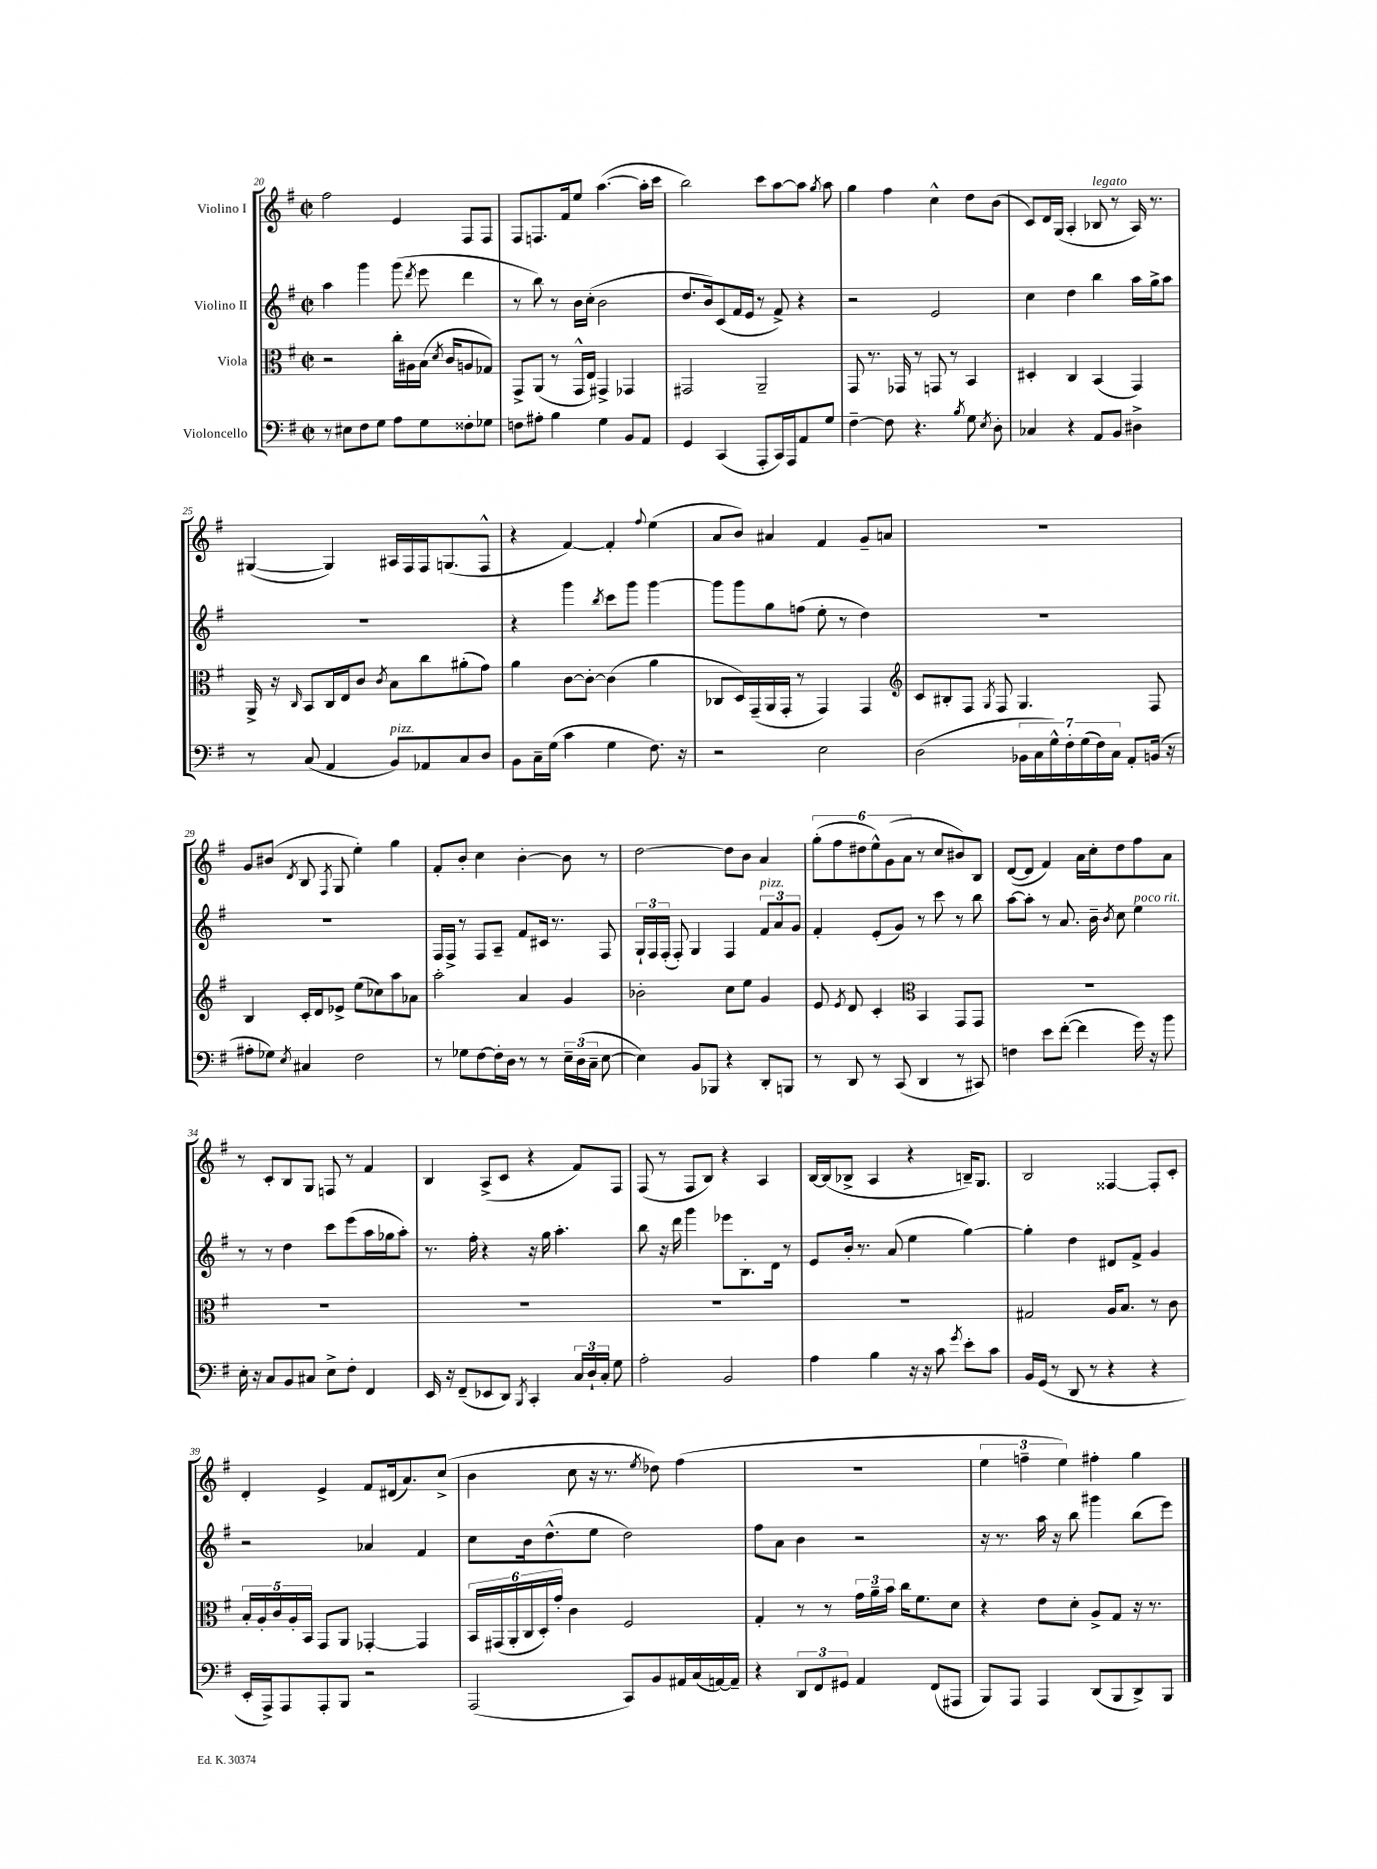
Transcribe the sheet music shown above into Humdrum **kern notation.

**kern	**kern	**kern	**kern
*part4	*part3	*part2	*part1
*staff4	*staff3	*staff2	*staff1
*I"Violoncello	*I"Viola	*I"Violino II	*I"Violino I
*clefF4	*clefC3	*clefG2	*clefG2
*k[f#]	*k[f#]	*k[f#]	*k[f#]
*M2/2	*M2/2	*M2/2	*M2/2
*met(c|)	*met(c|)	*met(c|)	*met(c|)
=20	=20	=20	=20
8r	2r	4aa\	2ff#\
8E#X\L	.	.	.
8F#\	.	4ggg\	.
8G\J	.	.	.
8A\L	16cc'\LL	(8ggg\	4e/
.	16A#X\	.	.
.	.	8qddd/	.
8G\	(16B\JJ	8eee\	.
.	8qd/	.	.
.	16c/KL	.	.
8F##X'\	8An/	4ddd\	8F#/L
8G-X\J	8G-X/J)	.	8F#/J
=21	=21	=21	=21
8Fn\L	8GG^/L	8r	8F#/L
8A#X'\J	(8AA/J	8bb\)	8.Fn/
4B\	8r	8r	.
.	.	.	16f#/k
.	16GG^^/LL	16b\LL	8ee/J
.	16E/JJ)	(16cc'\JJ	.
4G\	4GG#X^/	2b\	([4.aa\
8BB/L	4GG-X/	.	.
8AA/J	.	.	16aa'\LL]
.	.	.	16ccc\JJ
=22	=22	=22	=22
4GG/	2GG#X/	8.dd/L	2bb\)
.	.	16b/k)	.
(4CC/	.	(8c/	.
.	.	16f#/L	.
.	.	16e/JJ	.
8AAA'/L	2AA~/	8r	8ccc\L
16CC/L)	.	8f#^/)	[8aa\
16AAA/J	.	.	.
8AA/	.	4r	8aa\J]
.	.	.	8qgg/
8G/J	.	.	8aa\
=23	=23	=23	=23
[4F#~\	8GG/	2r	4gg\
.	8.r	.	.
8F#\]	.	.	4ff#\
.	16GG-X/	.	.
4.r	8r	.	.
.	8GGn/	2e/	4cc^^\
.	8r	.	.
8qB/	.	.	.
8G\	4BB/	.	8dd\L
8qE/	.	.	.
8D'\	.	.	(8b\J
=24	=24	=24	=24
4C-X/	4D#X'/	4cc\	8c/L)
.	.	.	16d/L
.	.	.	(16G/JJ
4r	4C/	4dd\	4A'/
!	!	!	!LO:TX:a:i:t=legato
8AA/L	(4BB/	4bb\	8B-X/
8BB/J	.	.	8r
4D#X^\	4GG/)	16aa\LL	16A/)
.	.	16gg^\J	8.r
.	.	8aa\J	.
!!LO:LB:g=z
=25	=25	=25	=25
8r	16AA^/	1r	([4G#X/
.	16r	.	.
.	16qqC/	.	.
(8C/	8BB/L	.	.
4AA/	16C/L	.	4G#/])
.	16E/J	.	.
.	8c/J	.	.
.	8qc/	.	.
!LO:TX:a:i:t=pizz.	!	!	!
8BB/L)	8B\L	.	16A#X/LL
.	.	.	16F#/
8AA-X/	8cc\	.	16F#/J
.	.	.	(8.Gn/
8C/	(8a#X'\	.	.
8D/J	8g\J)	.	8F#^^/J
=26	=26	=26	=26
8BB\L	4a\	4r	4r
16C~\L	.	.	.
(16G\JJ	.	.	.
4c\	[8c\L	4ggg\	[4f#/)
.	8c'\J_	.	.
.	.	8qbb/	.
4G\	(4c\]	8ccc\L	4f#'/]
.	.	8ggg\J	.
.	.	.	8qqff#/
8.F#\)	4a\	[4ggg\	(4ee\
16r	.	.	.
=27	=27	=27	=27
2r	8C-X/L	8ggg\L]	8a/L
.	16D/L)	8ggg\	8b/J)
.	(16GG~/	.	.
.	16AA/	8gg\	4a#X/
.	16GG'/JJ	.	.
.	8r	(8ffn\J	.
2E\	4GG/)	8ee'\	4f#/
.	.	8r	.
.	4GG/	4dd\)	8g~/L
.	.	.	8an/J
=28	=28	=28	=28
*	*clefG2	*	*
(2D\	8c/L	1r	1r
.	8B#X'/	.	.
.	8F#/J	.	.
.	8qG/	.	.
.	8F#/	.	.
28BB-X\LL	4.G/	.	.
28C\	.	.	.
28G^^\)	.	.	.
28F#'\	.	.	.
(28G\	.	.	.
28F#\)	.	.	.
28C\JJ	.	.	.
8AA'/L	.	.	.
(16BBn/Jk	8F#/	.	.
16r	.	.	.
!!LO:LB:g=z
=29	=29	=29	=29
8A#X'\L	4B/	1r	8g/L
8G-X\J)	.	.	(8b#X/J
8qE/	.	.	8qd/
4C#X/	16c'/LL	.	8B/
.	16d/J	.	.
.	.	.	8qF#/
.	8e-X^/J	.	8G/
2F#\	(8ee\L	.	4ee'\)
.	8cc-X\)	.	.
.	8aa\	.	4gg\
.	8a-X\J	.	.
=30	=30	=30	=30
8r	2aa'\	16F#/LL	8f#'/L
.	.	16F#^/JJ	.
8G-X\L	.	8r	8b'/J
[8F#\	.	8F#/L	4cc\
16F#'\L]	.	8A~/J	.
16D\JJ	.	.	.
8r	4a/	8f#/L	[4b'\
8r	.	16c#X/Jk	.
.	.	8.r	.
24E~\LL	4g/	.	8b\]
(24D\	.	.	.
24C~\JJ	.	.	.
[8E\	.	8F#/	8r
=31	=31	=31	=31
4E\])	2b-X'\	24G`/LL	[2dd\
.	.	24F#/	.
.	.	(24F#'/JJ	.
.	.	8F#'/)	.
8BB/L	.	4G/	.
8BBB-X/J	.	.	.
4r	8cc\L	4F#/	8dd\L]
.	8ee\J	.	8b\J
!	!	!LO:TX:a:i:t=pizz.	!
8DD'/L	4g/	12f#/L	4a/
.	.	12a/	.
8BBBn/J	.	.	.
.	.	12g/J	.
=32	=32	=32	=32
8r	8e/	4f#'/	(12gg'\L
.	.	.	12ff#\
.	8qe/	.	.
8DD/	8d/	.	.
.	.	.	12dd#X\
8r	4c'/	(8e'/L	12ee^^\)
.	.	.	(12g\
(8CC/	.	8g/J)	.
.	.	.	12a\J
*	*clefC3	*	*
4DD/	4BB/	8r	8r
.	.	8ccc\	8cc/L
8r	8GG/L	8r	8b#X/)
8CC#X/)	8GG/J	8bb\	8B/J
=33	=33	=33	=33
4Fn\	1r	[8aa\L	([8d/L
.	.	8aa'\J]	8d/J]
8e\L	.	8r	4f#/)
([8f#'\J	.	8.a/	.
4f#\]	.	.	16a\LL
.	.	16b~\	16cc'\J
.	.	8qb/	.
.	.	8cc\	8dd\
!	!	!LO:TX:a:i:t=poco rit.	!
16g\)	.	4ee\	8ff#\
16r	.	.	.
8b\	.	.	8a\J
!!LO:LB:g=z
=34	=34	=34	=34
16E'\	1r	8r	8r
16r	.	.	.
8C/L	.	8r	8c'/L
8BB/	.	4dd\	8B/
8C#X/J	.	.	8G/J
8E^\L	.	8ccc\L	8Fn/
8F#'\J	.	(8eee\	8r
4FF#/	.	16aa\L	4f#/
.	.	16gg-X\J	.
.	.	8aa'\J)	.
=35	=35	=35	=35
16EE/	1r	8.r	4B/
16r	.	.	.
(8FF#~/L	.	.	.
.	.	16ff#'\	.
8EE-X/	.	4r	(8A^/L
8DD/J)	.	.	8c/J
8qBBB/	.	.	.
4CC'/	.	16r	4r
.	.	16gg\	.
.	.	4.aa'\	.
24C/LL	.	.	8f#/L)
24D`/	.	.	.
24C'/JJ	.	.	.
8G\	.	.	8F#/J
=36	=36	=36	=36
2A'\	1r	8bb\	(8F#/
.	.	16r	8r
.	.	16ddd\	.
.	.	4ggg\	8F#/L
.	.	.	8B/J)
2BB/	.	8eee-X\L	4r
.	.	8.B'\	.
.	.	.	4A/
.	.	16d\Jk	.
.	.	8r	.
=37	=37	=37	=37
4A\	1r	8e/L	[16B/LL
.	.	.	(16B/J]
.	.	16b'/Jk	8B-X^/J
.	.	8.r	.
4B\	.	.	4A/
.	.	(8a/	.
16r	.	4ee\	4r
16r	.	.	.
8c\	.	.	.
8qg/	.	.	.
8e'\L	.	[4gg\)	16Bn~/KL)
.	.	.	8.G/J
8c\J	.	.	.
=38	=38	=38	=38
16BB/LL	2G#X/	4gg'\]	2B/
(16GG/JJ	.	.	.
8r	.	.	.
8DD/	.	4dd\	.
8r	.	.	.
4r	16A/KL	8d#X/L	[4F##X/
.	8.B/J	.	.
.	.	8f#^/J	.
4r	8r	4g/	8F##'/L]
.	8c\	.	8c'/J
!!LO:LB:g=z
=39	=39	=39	=39
16EE'/LL	20B'/LL	2r	4d'/
.	20A'/	.	.
16AAA^/J)	.	.	.
.	20c/	.	.
8AAA/	.	.	.
.	20A'/	.	.
.	20BB/JJ	.	.
8AAA'/	8GG/L	.	4e^/
8BBB/J	8AA/J	.	.
2r	[4GG-X'/	4a-X/	8f#/L
.	.	.	(16d#X/k
.	.	.	8.a/)
.	4GG-/]	4f#/	.
.	.	.	(8cc^/J
=40	=40	=40	=40
(2AAA/	24BB/LL	8cc\L	4b\
.	(24GG#X/	.	.
.	24AA'/	.	.
.	24C/	16b\k	.
.	24D'/)	.	.
.	.	(8.dd^^\	.
.	24g'/JJ	.	.
.	4c\	.	8cc\
.	.	8ee\J	16r
.	.	.	8.r
8CC/L)	2F#/	2dd\)	.
.	.	.	8qee/
8BB/	.	.	8dd-X\)
16AA#X/L	.	.	(4ff#\
(16C/	.	.	.
[16AAn/)	.	.	.
16AA~/JJ]	.	.	.
=41	=41	=41	=41
4r	4G'/	8ff#\L	1r
.	.	8a\J	.
12DD/L	8r	4b\	.
12FF#/	.	.	.
.	8r	.	.
12GG#X/J	.	.	.
4AA/	24g\LL	2r	.
.	24a~\	.	.
.	24b\JJ	.	.
.	16cc\KL	.	.
.	8.f#\	.	.
(8FF#/L	.	.	.
8AAA#X/J	8d\J	.	.
=42	=42	=42	=42
8BBB/L)	4r	16r	6ee\
.	.	8.r	.
8AAA/J	.	.	.
.	.	.	6ffn~\
4AAA/	8e\L	16aa\	.
.	.	16r	.
.	.	.	6ee\)
.	8d'\J	8bb\	.
(8DD/L	8A^/L	4ggg#X\	4ff#X'\
8BBB/	8G/J	.	.
8DD^/)	16r	(8bb\L	4gg\
.	8.r	.	.
8BBB/J	.	8eee\J)	.
==	==	==	==
*-	*-	*-	*-
